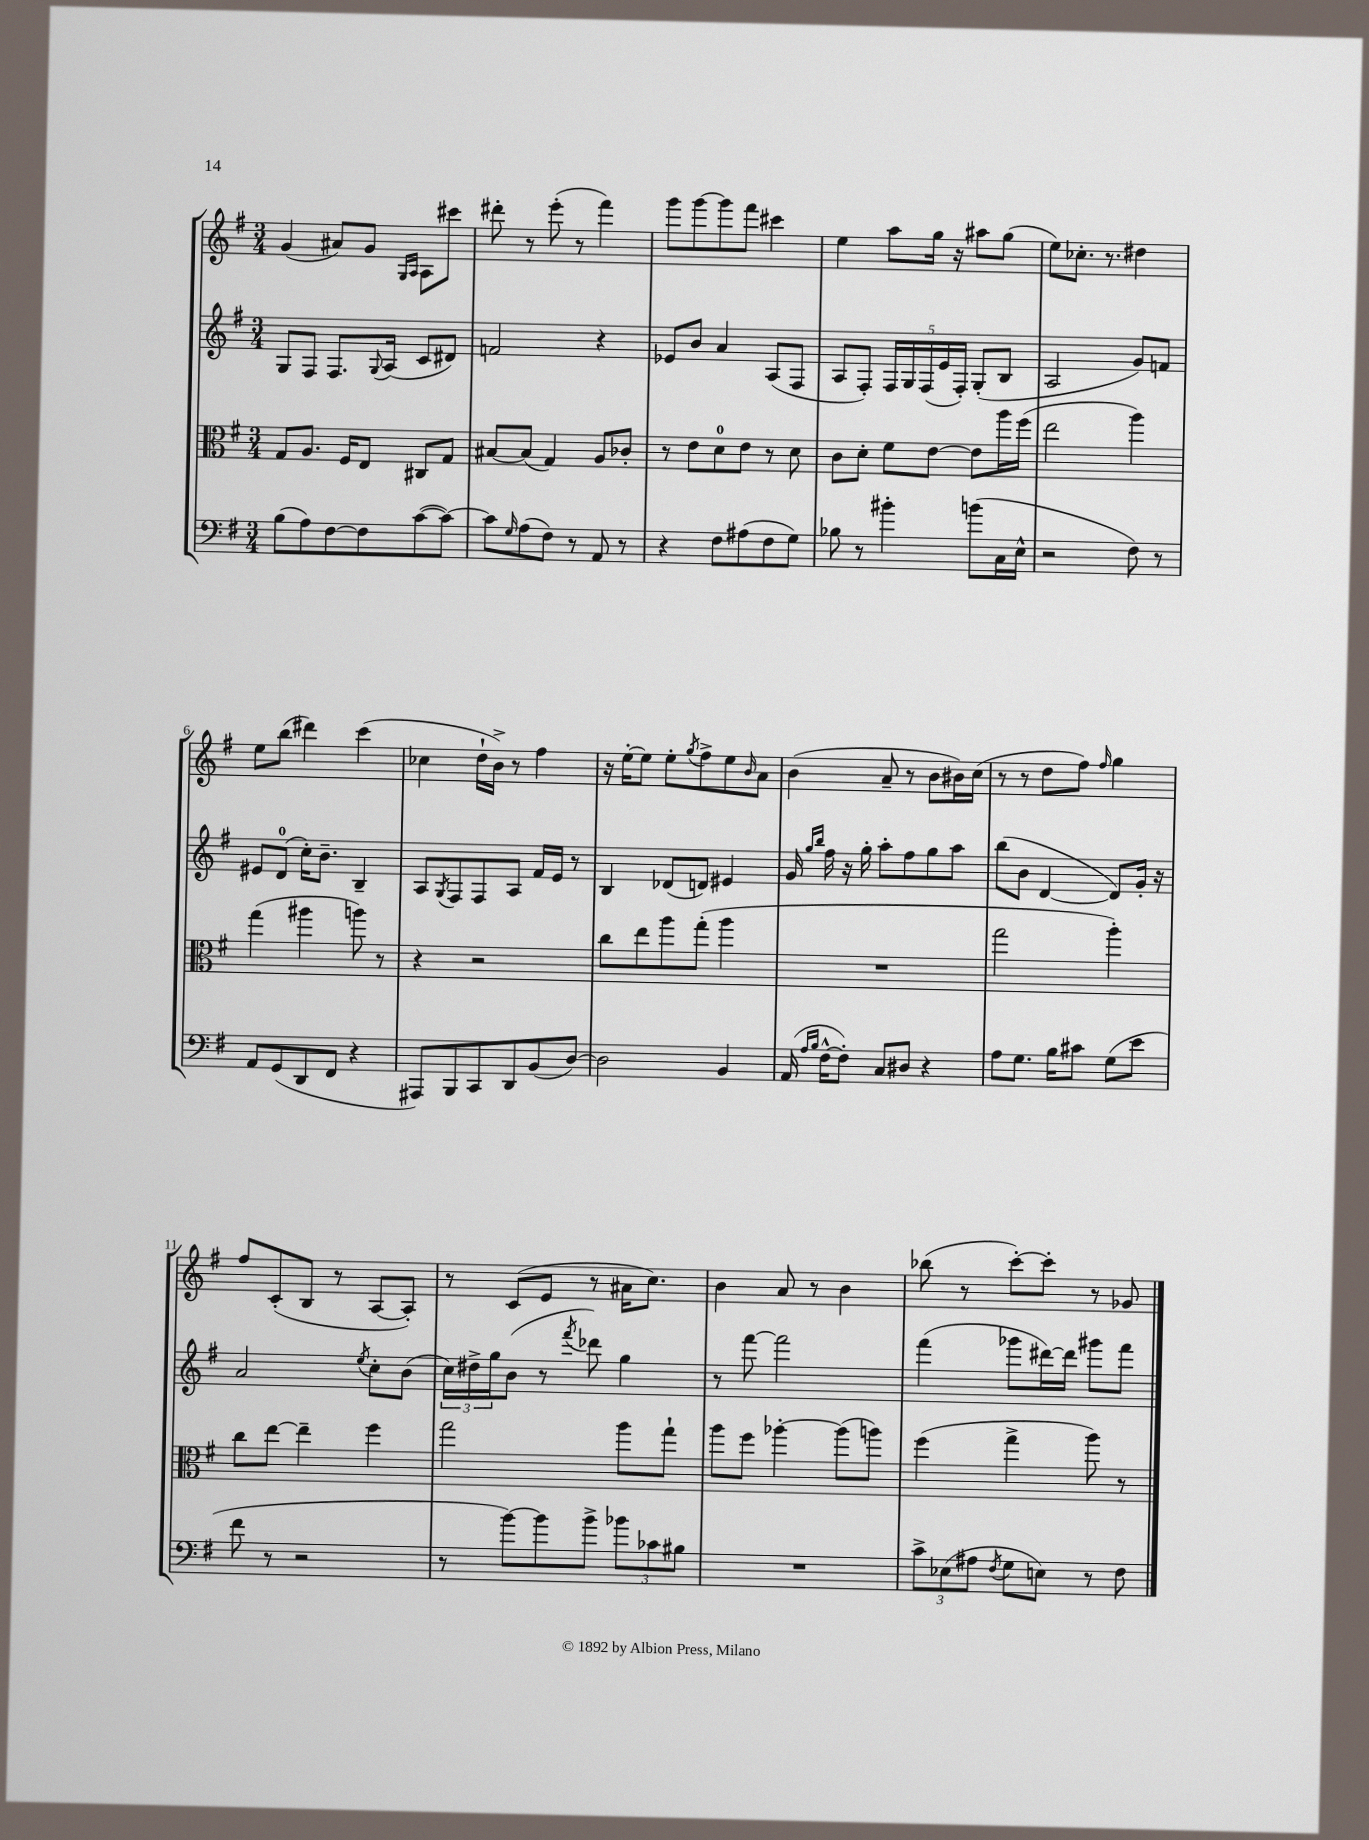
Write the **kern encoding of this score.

**kern	**kern	**kern	**kern
*staff4	*staff3	*staff2	*staff1
*clefF4	*clefC3	*clefG2	*clefG2
*k[f#]	*k[f#]	*k[f#]	*k[f#]
*M3/4	*M3/4	*M3/4	*M3/4
(8B	8G	8G	(4g
8A)	8.A	8F#	.
[8F#	.	8.F#	8a#)
.	16F#	.	.
8F#]	8E	.	8g
.	.	8qqG	.
.	.	(16A	.
.	.	.	16qqG
.	.	.	16qqA
([8c	8C#	8c	8A
8c_)	8G	8d#)	8ccc#
=	=	=	=
8c]	[8B#	2f	8ddd#'
16qqG	.	.	.
(8A	(8B#]	.	8r
8F#)	4G)	.	(8eee'
8r	.	.	8r
8AA	8A	4r	4fff#)
8r	8c-'	.	.
=	=	=	=
4r	8r	8e-	8ggg
.	8e	8b	[8ggg
8F#	8d	4a	8ggg]
(8A#	8e	.	8fff#
8F#	8r	(8A	4ccc#
8G)	8d	8F#	.
=	=	=	=
8B-	8c	8A	4ee
8r	8d'	8F#')	.
4b#'	8f#	20F#	8aa
.	.	20G	.
.	.	(20F#	.
.	[8e	.	16gg
.	.	20e	.
.	.	.	16r
.	.	20F#')	.
(8b	8e]	(8G'	8aa#
16C	16aa	8B	(8gg
16E^^	(16ff#	.	.
=	=	=	=
2r	2ee	2A	8ee)
.	.	.	8.cc-'
.	.	.	8.r
8F#)	4aa)	8g)	4dd#
8r	.	8f	.
=	=	=	=
8AA	(4gg	8e#	8ee
(8GG	.	(8d	(8bb
8DD	4aa#	16cc')	4ddd#)
.	.	8.b~	.
8FF#	.	.	.
4r	8aa)	4B~	(4ccc
.	8r	.	.
=	=	=	=
8AAA#)	4r	8A	4cc-
.	.	8qG	.
8BBB	.	8F#	.
8CC	2r	8F#	16dd`
.	.	.	16b^)
8DD	.	8A	8r
(8BB	.	16f#	4ff#
.	.	16e	.
[8D)	.	8r	.
=	=	=	=
2D]	8cc	4B	16r
.	.	.	[16ee'
.	8ee	.	8ee]
.	8aa	(8d-	8ee'
.	.	.	8qgg
.	(8gg'	8d)	8ff#^
4BB	4aa	4e#	8ee
.	.	.	16qqb
.	.	.	8a
=	=	=	=
(16AA	2.r	16g	(4b
16qqA	.	16qqgg	.
16qqB	.	16qqbb	.
[16F#^^	.	16ff#	.
8F#'])	.	16r	.
.	.	16gg'	.
8C	.	8aa'	8a~
8D#	.	8ff#	8r
4r	.	8gg	8b
.	.	8aa	16b#)
.	.	.	(16cc
=	=	=	=
8A	2gg	(8bb	8r
8.G	.	8b	8r
.	.	[4d	8dd
16B	.	.	.
8c#	.	.	8ff#)
.	.	.	16qqff#
(8G	4aa')	8d])	4gg
8e	.	16g'	.
.	.	16r	.
=	=	=	=
8f#	8cc	2a	8ff#
8r	[8ee	.	(8c'
2r	4ee~]	.	8B
.	.	.	8r
.	.	8qee	.
.	4ff#	8cc'	[8A
.	.	(8b	8A'])
=	=	=	=
8r	2gg	24cc)	8r
.	.	24dd#^	.
.	.	24gg	.
[8b)	.	(8b	(8c
8b]	.	8r	8e
.	.	8qfff#	.
8b^	.	8ddd-)	8r
12b-	8aa	4gg	16a#
.	.	.	8.cc)
12c-	.	.	.
.	8gg`	.	.
12B#	.	.	.
=	=	=	=
2.r	8aa	8r	4b
.	8ff#	[8fff#	.
.	[4aa-'	2fff#]	8a
.	.	.	8r
.	(8aa-]	.	4b
.	8aa)	.	.
=	=	=	=
12c^	(4ff#	(4fff#	(8bb-
(12E-	.	.	.
.	.	.	8r
12A#	.	.	.
8qF#	.	.	.
8G	4gg^	8ggg-	[8ccc')
8E)	.	[16ddd#)	8ccc']
.	.	16ddd#]	.
8r	8aa)	8ggg#	8r
8F#	8r	8fff#	8g-
==	==	==	==
*-	*-	*-	*-
